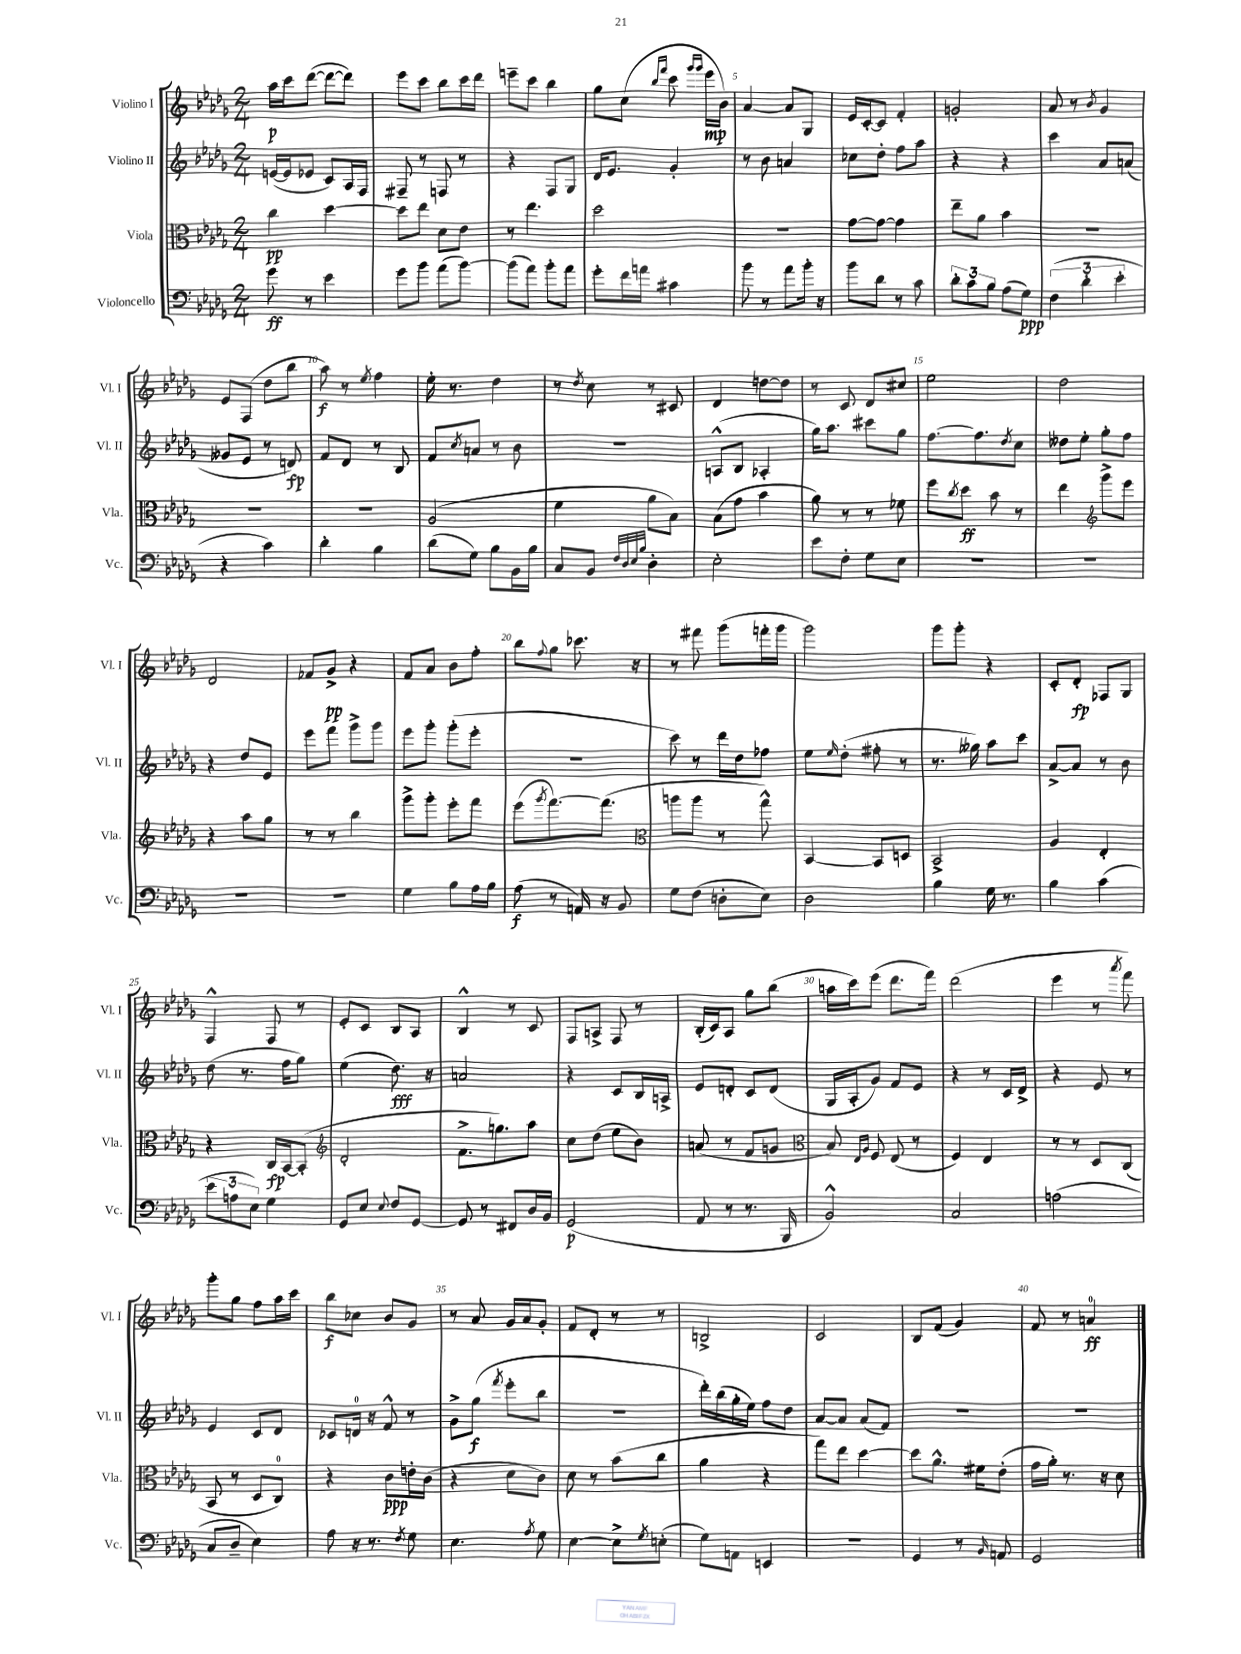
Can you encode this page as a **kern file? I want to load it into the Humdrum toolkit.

**kern	**dynam	**kern	**dynam	**kern	**dynam	**kern	**dynam
*part4	*part4	*part3	*part3	*part2	*part2	*part1	*part1
*staff4	*staff4	*staff3	*staff3	*staff2	*staff2	*staff1	*staff1
*I"Violoncello	*	*I"Viola	*	*I"Violino II	*	*I"Violino I	*
*I'Vc.	*	*I'Vla.	*	*I'Vl. II	*	*I'Vl. I	*
*clefF4	*	*clefC3	*	*clefG2	*	*clefG2	*
*k[b-e-a-d-g-]	*	*k[b-e-a-d-g-]	*	*k[b-e-a-d-g-]	*	*k[b-e-a-d-g-]	*
*M2/4	*	*M2/4	*	*M2/4	*	*M2/4	*
=1	=1	=1	=1	=1	=1	=1	=1
8g-\	ff	4cc\	pp	([16en/LL	.	16aa-\LL	p
.	.	.	.	16e/J]	.	16ccc\J	.
8r	.	.	.	8e-X/J	.	([8ddd-\J	.
4e-\	.	[4dd-\	.	8c/L)	.	8ddd-\L_	.
.	.	.	.	16A-/L	.	8ddd-\J])	.
.	.	.	.	16F/JJ	.	.	.
=2	=2	=2	=2	=2	=2	=2	=2
8g-\L	.	8dd-\L]	.	8F#X~/	.	8eee-\L	.
8b-\J	.	8ee-\J	.	8r	.	8ccc\J	.
(8a-\L	.	8d-\L	.	8Fn/	.	8bb-\L	.
[8b-\J)	.	8e-\J	.	8r	.	16ccc\L	.
.	.	.	.	.	.	16ddd-\JJ	.
=3	=3	=3	=3	=3	=3	=3	=3
(8b-\L]	.	8r	.	4r	.	8eeen~\L	.
8a-\J)	.	4.ee-\	.	.	.	8ccc\J	.
8b-'\L	.	.	.	8F/L	.	4bb-\	.
8a-\J	.	.	.	8G-/J	.	.	.
=4	=4	=4	=4	=4	=4	=4	=4
8g-'\L	.	2dd-\	.	16d-/KL	.	8gg-\L	.
.	.	.	.	8.e-/J	.	.	.
16f\L	.	.	.	.	.	(8cc\J	.
16an\JJ	.	.	.	.	.	.	.
.	.	.	.	.	.	16qqbb-/LL	.
.	.	.	.	.	.	16qqfff/JJ	.
4c#X\	.	.	.	4g-'/	.	8ccc\	.
.	.	.	.	.	.	16qqggg-/LL	.
.	.	.	.	.	.	16qqggg-/JJ	.
.	.	.	.	.	.	16eee-\LL	mp
.	.	.	.	.	.	16b-\JJ)	.
=5	=5	=5	=5	=5	=5	=5	=5
8b-\	.	2r	.	8r	.	[4a-/	.
8r	.	.	.	8b-\	.	.	.
8a-\L	.	.	.	4an/	.	8a-/L]	.
16b-'\Jk	.	.	.	.	.	8G-/J	.
16r	.	.	.	.	.	.	.
=6	=6	=6	=6	=6	=6	=6	=6
8b-\L	.	[8g-\L	.	8cc-X\L	.	16e-/LL	.
.	.	.	.	.	.	[16c'/J	.
8d-\J	.	8g-\J_	.	8dd-'\J	.	8c/J]	.
8r	.	4g-\]	.	8ff\L	.	4f'/	.
8c\	.	.	.	8aa-\J	.	.	.
=7	=7	=7	=7	=7	=7	=7	=7
12d-'\L	.	8ee-~\L	.	4r	.	2gn'/	.
12c\	.	.	.	.	.	.	.
.	.	8a-\J	.	.	.	.	.
12B-\J	.	.	.	.	.	.	.
(8A-\L	.	4b-\	.	4r	.	.	.
8G-\J)	ppp	.	.	.	.	.	.
=8	=8	=8	=8	=8	=8	=8	=8
(6F\	.	2r	.	4ccc\	.	8a-/	.
.	.	.	.	.	.	8r	.
6d-'\	.	.	.	.	.	.	.
.	.	.	.	.	.	8qb-/	.
.	.	.	.	8a-/L	.	4g-/	.
6e-'\	.	.	.	.	.	.	.
.	.	.	.	(8an/J	.	.	.
!!LO:LB:g=z
=9	=9	=9	=9	=9	=9	=9	=9
4r	.	2r	.	8g--X/L	.	8e-/L	.
.	.	.	.	8e-/J	.	(8F/J	.
4c\)	.	.	.	8r	.	8dd-\L	.
.	.	.	.	8dn/)	fp	8bb-\J	.
=10	=10	=10	=10	=10	=10	=10	=10
4d-'\	.	2r	.	8f/L	.	8aa-\)	f
.	.	.	.	8d-/J	.	8r	.
.	.	.	.	.	.	8qee-/	.
4B-\	.	.	.	8r	.	4ff\	.
.	.	.	.	8B-/	.	.	.
=11	=11	=11	=11	=11	=11	=11	=11
(8d-\L	.	(2A-/	.	8f/L	.	16ee-'\	.
.	.	.	.	.	.	8.r	.
.	.	.	.	8qcc/	.	.	.
8G-\J)	.	.	.	8an/J	.	.	.
8B-\L	.	.	.	8r	.	4dd-\	.
16BB-\L	.	.	.	8b-\	.	.	.
16B-\JJ	.	.	.	.	.	.	.
=12	=12	=12	=12	=12	=12	=12	=12
8C/L	.	4f\	.	2r	.	8r	.
.	.	.	.	.	.	8qdd-/	.
8BB-/J	.	.	.	.	.	8cc\	.
32qqF/LLL	.	.	.	.	.	.	.
32qqD-/	.	.	.	.	.	.	.
32qqE-/	.	.	.	.	.	.	.
32qqB-/JJJ	.	.	.	.	.	.	.
4D-'\	.	8a-\L	.	.	.	8r	.
.	.	8B-\J)	.	.	.	8c#X/	.
=13	=13	=13	=13	=13	=13	=13	=13
2E-'\	.	(8B-\L	.	(8An^^/L	.	4d-/	.
.	.	8g-\J	.	8B-/J	.	.	.
.	.	4b-\	.	4A-X'/	.	[8ddn\L	.
.	.	.	.	.	.	8dd\J]	.
=14	=14	=14	=14	=14	=14	=14	=14
8e-\L	.	8a-\)	.	16gg-\KL)	.	8r	.
.	.	.	.	8.aa-\J	.	.	.
8F'\J	.	8r	.	.	.	8c/	.
8G-\L	.	8r	.	8ccc#X\L	.	8d-/L	.
8E-\J	.	8f-X\	.	8gg-\J	.	8cc#X/J	.
=15	=15	=15	=15	=15	=15	=15	=15
2r	.	8ff\L	.	[8.ff\L	.	2ee-\	.
.	.	8qcc/	.	.	.	.	.
.	.	8dd-\J	ff	.	.	.	.
.	.	.	.	8.ff\]	.	.	.
.	.	8b-\	.	.	.	.	.
.	.	.	.	8qdd-/	.	.	.
.	.	8r	.	8cc\J	.	.	.
=16	=16	=16	=16	=16	=16	=16	=16
2r	.	4ee-\	.	8dd--X\L	.	2dd-\	.
.	.	.	.	8ee-'\J	.	.	.
*	*	*clefG2	*	*	*	*	*
.	.	8ggg-^\L	.	8gg-'\L	.	.	.
.	.	8eee-\J	.	8ff\J	.	.	.
!!LO:LB:g=z
=17	=17	=17	=17	=17	=17	=17	=17
2r	.	4r	.	4r	.	2d-/	.
.	.	8aa-\L	.	8dd-/L	.	.	.
.	.	8gg-\J	.	8e-/J	.	.	.
=18	=18	=18	=18	=18	=18	=18	=18
2r	.	8r	.	8eee-\L	.	8f-X/L	.
.	.	8r	.	8fff\J	.	8g-^/J	pp
.	.	4bb-\	.	8ggg-^\L	.	4r	.
.	.	.	.	8ggg-\J	.	.	.
=19	=19	=19	=19	=19	=19	=19	=19
4G-\	.	8ggg-^\L	.	8eee-\L	.	8f/L	.
.	.	8ggg-'\J	.	8ggg-'\J	.	8a-/J	.
8B-\L	.	8eee-'\L	.	(8ggg-'\L	.	8b-\L	.
16A-\L	.	8fff\J	.	8eee-'\J	.	8ff'\J	.
16B-\JJ	.	.	.	.	.	.	.
=20	=20	=20	=20	=20	=20	=20	=20
(8A-\	f	(8eee-\L	.	2r	.	8bb-\L	.
.	.	8qggg-/	.	.	.	8qqff/	.
8r	.	[8.fff\)	.	.	.	8gg-\J	.
16AAn/)	.	.	.	.	.	8.ccc-X\	.
16r	.	(8.fff\J]	.	.	.	.	.
8BB-/	.	.	.	.	.	.	.
.	.	.	.	.	.	16r	.
=21	=21	=21	=21	=21	=21	=21	=21
*	*	*clefC3	*	*	*	*	*
8G-\L	.	8aan\L	.	8ccc\)	.	8r	.
(8F\J	.	8aa\J	.	8r	.	8fff#X\	.
8Dn'\L	.	8r	.	16ddd-\LL	.	(8ggg-\L	.
.	.	.	.	16dd-\J	.	.	.
8E-\J)	.	8gg-^^\)	.	8ff-X\J	.	16fffn'\L	.
.	.	.	.	.	.	16ggg-\JJ	.
=22	=22	=22	=22	=22	=22	=22	=22
2D-\	.	[4BB-/	.	8ee-\L	.	2ggg-\)	.
.	.	.	.	16qqee-/	.	.	.
.	.	.	.	(8dd-'\J	.	.	.
.	.	8BB-/L]	.	8ff#X'\	.	.	.
.	.	8Dn/J	.	8r	.	.	.
=23	=23	=23	=23	=23	=23	=23	=23
4B-\	.	2BB-^/	.	8.r	.	8ggg-\L	.
.	.	.	.	.	.	8ggg-'\J	.
.	.	.	.	16gg--X\)	.	.	.
16G-\	.	.	.	8aa-\L	.	4r	.
8.r	.	.	.	.	.	.	.
.	.	.	.	8ccc\J	.	.	.
=24	=24	=24	=24	=24	=24	=24	=24
4B-\	.	4A-/	.	[8a-^/L	.	8c'/L	.
.	.	.	.	8a-/J]	.	8d-'/J	fp
(4c\	.	4E-'/	.	8r	.	8F-X/L	.
.	.	.	.	8b-\	.	8G-/J	.
!!LO:LB:g=z
=25	=25	=25	=25	=25	=25	=25	=25
12e-\L	.	4r	.	(8dd-\	.	4F^^/	.
12An\	.	.	.	.	.	.	.
.	.	.	.	8.r	.	.	.
12E-\J)	.	.	.	.	.	.	.
4G-\	.	16C/LL	fp	.	.	8F/	.
.	.	[16BB-/J	.	16ff\KL	.	.	.
.	.	(8BB-'/J]	.	8gg-\J)	.	8r	.
=26	=26	=26	=26	=26	=26	=26	=26
*	*	*clefG2	*	*	*	*	*
8GG-/L	.	2d-'/	.	(4ee-\	.	8e-'/L	.
8E-/J	.	.	.	.	.	8c/J	.
8qqE-/	.	.	.	.	.	.	.
8F/L	.	.	.	8.dd-\)	fff	8B-/L	.
[8GG-/J	.	.	.	.	.	8A-/J	.
.	.	.	.	16r	.	.	.
=27	=27	=27	=27	=27	=27	=27	=27
8GG-/]	.	8.f^\L	.	2an/	.	4B-^^/	.
8r	.	.	.	.	.	.	.
.	.	8.ggn\)	.	.	.	.	.
8FF#X/L	.	.	.	.	.	8r	.
16D-/L	.	8aa-\J	.	.	.	8c/	.
16BB-/JJ	.	.	.	.	.	.	.
=28	=28	=28	=28	=28	=28	=28	=28
(2GG-/	p	8cc\L	.	4r	.	8F/L	.
.	.	(8dd-\J	.	.	.	8An^/J	.
.	.	8ee-\L	.	8c/L	.	8F/	.
.	.	8b-\J)	.	16B-/L	.	8r	.
.	.	.	.	16An^/JJ	.	.	.
=29	=29	=29	=29	=29	=29	=29	=29
8AA-/	.	(8an/	.	8e-/L	.	(16B-'/LL	.
.	.	.	.	.	.	16c/J)	.
8r	.	8r	.	8dn'/J	.	8A-/J	.
8.r	.	8f/L	.	8c/L	.	8gg-\L	.
.	.	8gn/J	.	(8d/J	.	(8bb-\J	.
16BBB-/	.	.	.	.	.	.	.
=30	=30	=30	=30	=30	=30	=30	=30
*	*	*clefC3	*	*	*	*	*
2BB-^^/)	.	8B-/)	.	16G-/LL	.	16aan\LL	.
.	.	.	.	16A-'/J	.	16ccc\J)	.
.	.	16qqE-/LL	.	.	.	.	.
.	.	16qqA-/JJ	.	.	.	.	.
.	.	8F/	.	8g-/J)	.	(8eee-\J	.
.	.	(8E-/	.	8f/L	.	8.ddd-\L	.
.	.	8r	.	8e-/J	.	.	.
.	.	.	.	.	.	16fff\Jk)	.
=31	=31	=31	=31	=31	=31	=31	=31
2C/	.	4F/)	.	4r	.	(2ddd-\	.
.	.	4E-/	.	8r	.	.	.
.	.	.	.	16c/LL	.	.	.
.	.	.	.	16d-^/JJ	.	.	.
=32	=32	=32	=32	=32	=32	=32	=32
(2An\	.	8r	.	4r	.	4eee-\	.
.	.	8r	.	.	.	.	.
.	.	8D-/L	.	8e-/	.	8r	.
.	.	.	.	.	.	8qaaa-/	.
.	.	(8C/J	.	8r	.	8fff\)	.
!!LO:LB:g=z
=33	=33	=33	=33	=33	=33	=33	=33
8C/L	.	8BB-/	.	4e-/	.	8ggg-'\L	.
8D-~/J	.	8r	.	.	.	8gg-\J	.
4E-\)	.	8D-/L	.	8c/L	.	8ff\L	.
.	.	8C/J)	.	8d-/J	.	16aa-\L	.
.	.	.	.	.	.	16ccc\JJ	.
=34	=34	=34	=34	=34	=34	=34	=34
8A-\	.	4r	.	8c-X/L	.	8bb-\L	f
16r	.	.	.	16dn/Jk	.	8cc-X\J	.
8.r	.	.	.	16r	.	.	.
.	.	8c\L	ppp	8f^^/	.	8b-/L	.
8qF/	.	.	.	.	.	.	.
8G-\	.	16en'\L	.	8r	.	8g-/J	.
.	.	(16c\JJ	.	.	.	.	.
=35	=35	=35	=35	=35	=35	=35	=35
4.E-\	.	4r	.	8g-^\L	.	8r	.
.	.	.	.	(8gg-\J	f	8a-/	.
.	.	.	.	8qfff/	.	.	.
.	.	8d-\L	.	8eee-'\L	.	16g-/LL	.
.	.	.	.	.	.	16a-/J	.
8qA-/	.	.	.	.	.	.	.
8G-\	.	8c\J)	.	8bb-\J	.	8g-'/J	.
=36	=36	=36	=36	=36	=36	=36	=36
[4E-\	.	8d-\	.	2r	.	8f/L	.
.	.	8r	.	.	.	8d-'/J	.
8E-^\L]	.	(8b-\L	.	.	.	8r	.
8qG-/	.	.	.	.	.	.	.
(8En'\J	.	8cc\J	.	.	.	8r	.
=37	=37	=37	=37	=37	=37	=37	=37
8G-\L)	.	4a-\	.	16ddd-'\LL)	.	2Bn^/	.
.	.	.	.	(16bb-\	.	.	.
8AAn\J	.	.	.	16gg-'\	.	.	.
.	.	.	.	16ee-\JJ)	.	.	.
4EEn/	.	4r	.	8ff\L	.	.	.
.	.	.	.	8dd-\J	.	.	.
=38	=38	=38	=38	=38	=38	=38	=38
2r	.	8gg-\L)	.	[8a-/L	.	2c/	.
.	.	8ee-\J	.	8a-/J]	.	.	.
.	.	[4dd-\	.	(8a-/L	.	.	.
.	.	.	.	8f/J)	.	.	.
=39	=39	=39	=39	=39	=39	=39	=39
4GG-/	.	8dd-\L]	.	2r	.	8B-/L	.
.	.	8.a-^^\J	.	.	.	(8f/J	.
8r	.	.	.	.	.	4g-/)	.
.	.	16f#X\KL	.	.	.	.	.
16qqBB-/	.	.	.	.	.	.	.
8AAn/	.	(8e-'\J	.	.	.	.	.
=40	=40	=40	=40	=40	=40	=40	=40
2GG-/	.	16g-\LL	.	2r	.	8f/	.
.	.	16a-'\JJ)	.	.	.	.	.
.	.	8.r	.	.	.	8r	.
.	.	.	.	.	.	4an/	ff
.	.	16r	.	.	.	.	.
.	.	8d-\	.	.	.	.	.
==	==	==	==	==	==	==	==
*-	*-	*-	*-	*-	*-	*-	*-
